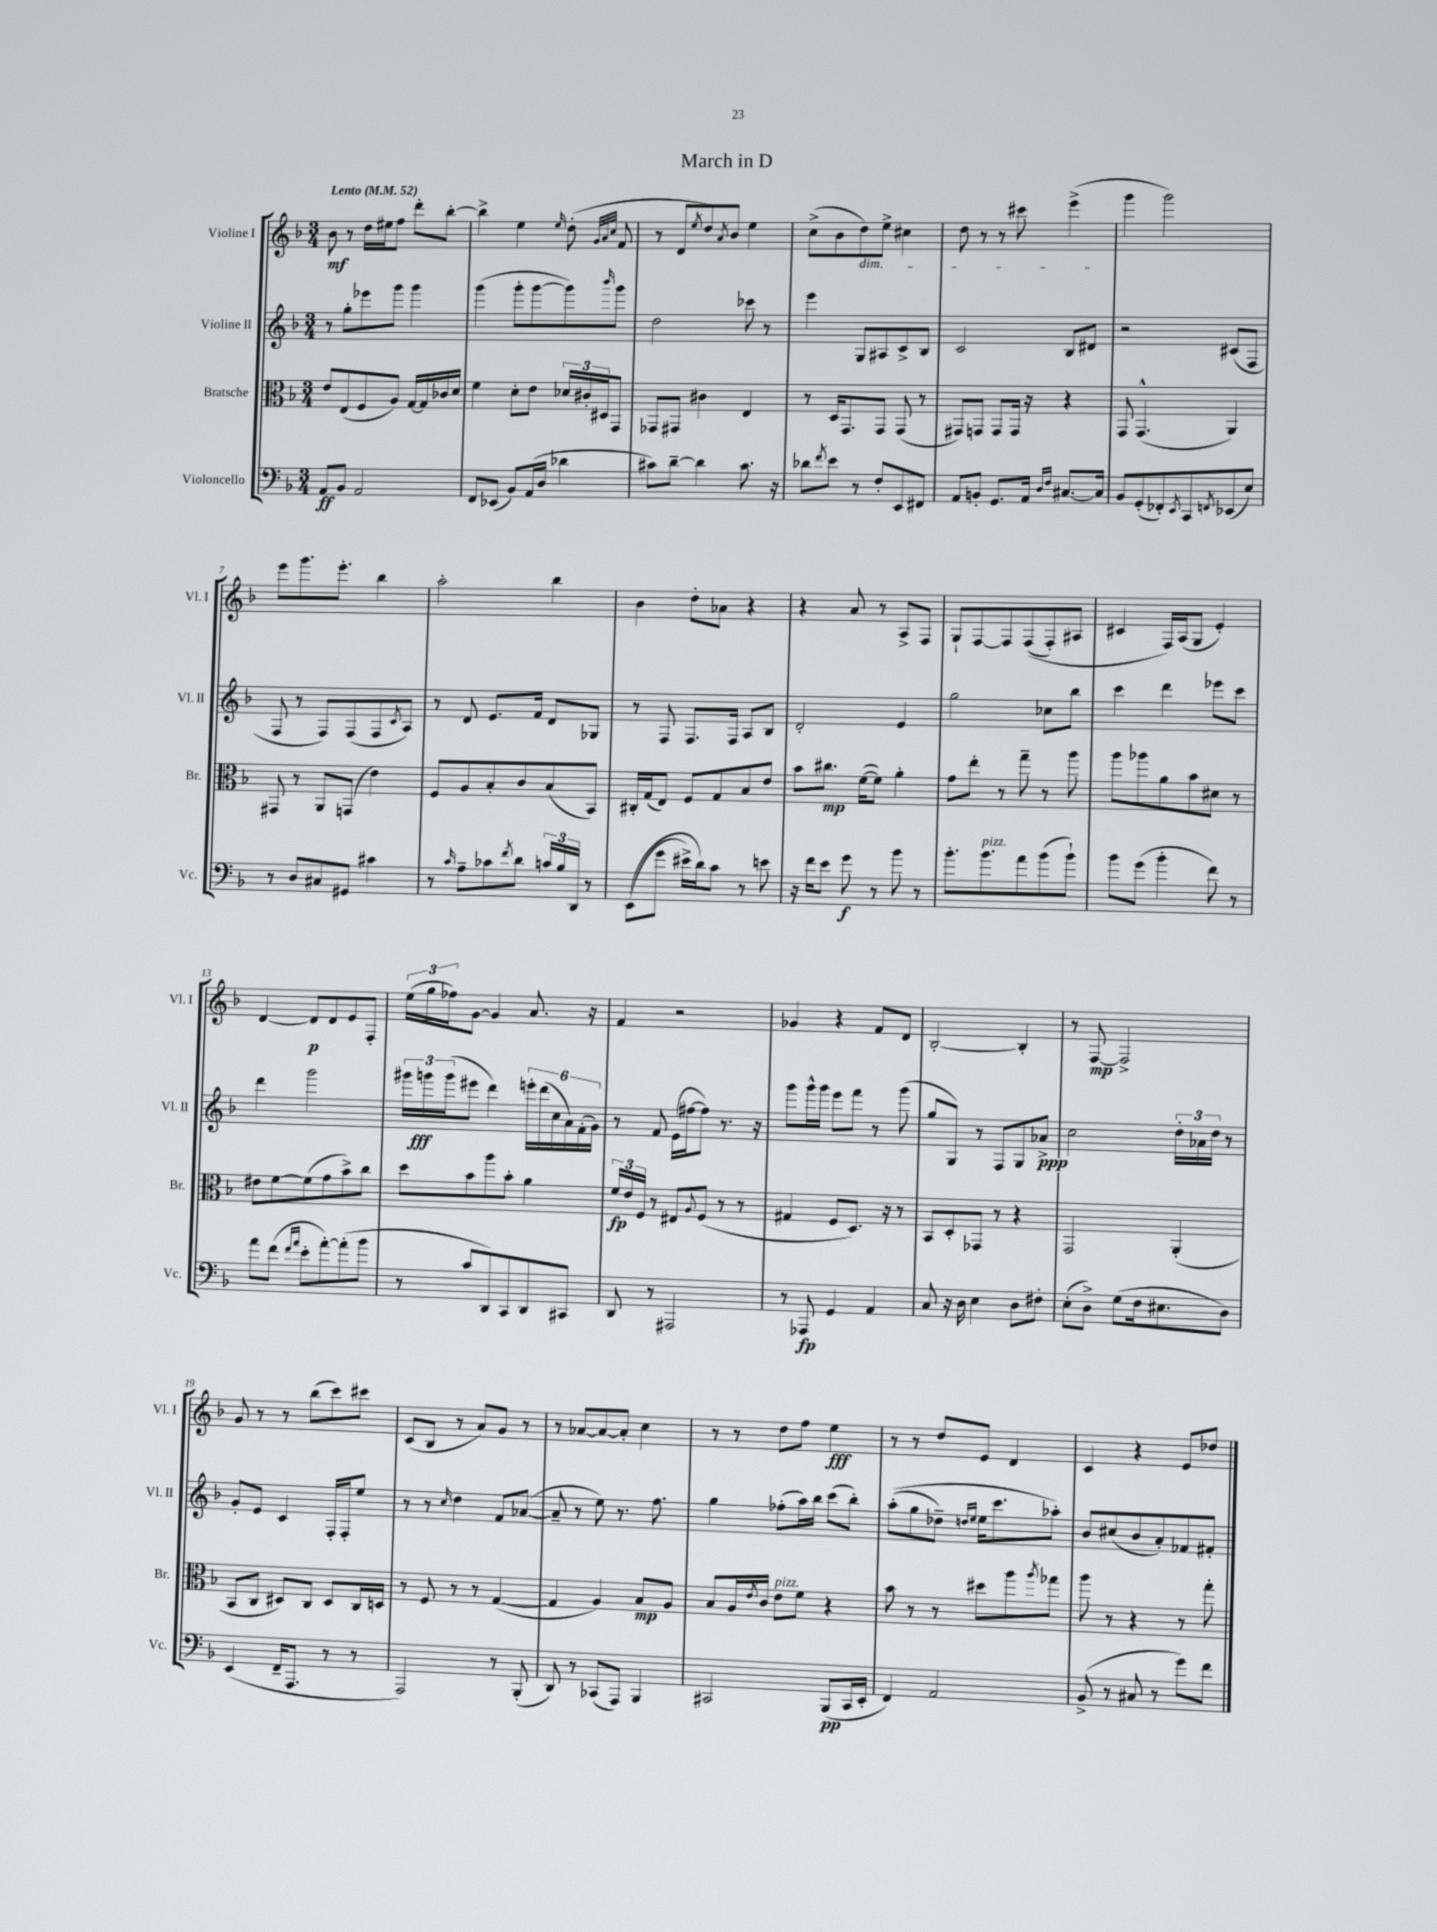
\header { title = "March in D" }
<<
\new StaffGroup <<
\new Staff = "s0" \with { instrumentName = "Violine I" shortInstrumentName = "Vl. I" } {
    \clef treble \key f \major \numericTimeSignature \time 3/4 \tempo "Lento" 4 = 52
    bes'8\mf r8 d''16 eis''16 f''8 d'''8-. bes''8~-. |
    bes''4-> e''4 \grace { e''16 } d''8-.( \grace { g'32 a'32 c''32 } f'8 |
    r8 d'8 \acciaccatura { e''8 } d''8) \acciaccatura { a'8 } bes'8 e''4 |
    c''8->( bes'8 d''8\dim) e''8-> cis''4 |
    d''8 r8 r8 cis'''8 e'''4->\!( |
    g'''4 g'''2) |
    e'''8 g'''8. e'''8.-. bes''4 |
    a''2-. bes''4 |
    bes'4 d''8-. aes'8 r4 |
    r4 a'8 r8 a8-> f8 |
    g8-! f8~ f8 f8(\( f8-.) ais8 |
    cis'4 f16\) a16( g8 e'4-.) |
    d'4~ d'8\p d'8 e'8 f8-. |
    \tuplet 3/2 { e''16( g''16 fes''16) } g'8~ g'4 a'8. r16 |
    f'4 r2 |
    ges'4 r4 f'8 d'8 |
    bes2~-. bes4-. |
    r8 f8~\mp f2-> |
    g'8 r8 r8 bes''8( c'''8) cis'''8 |
    c'8( bes8 r8 a'8) g'8 r8 |
    r8 aes'8~ aes'8~ aes'8-. c''4 |
    r8 r8 d''8 f''8 e''4\fff |
    r8 r8 d''8 e'8 d'4 |
    c'4 r4 e'8 des''8 \bar "|." |
}
\new Staff = "s1" \with { instrumentName = "Violine II" shortInstrumentName = "Vl. II" } {
    \clef treble \key f \major \numericTimeSignature \time 3/4
    r8 g''8-. ees'''8 g'''8 g'''4 |
    g'''4( g'''8-. g'''8~ g'''8) \grace { bes'''16 } g'''8 |
    d''2 ces'''8 r8 |
    e'''4 g8 ais8 c'8-> bes8 |
    c'2 bes8 dis'8 |
    r2 cis'8( f8 |
    f8 r8 f8) f8( f8 \acciaccatura { c'8 } a8) |
    r8 d'8 e'8. f'16 d'8 ges8 |
    r8 f8 f8. f16 a8 bes8 |
    d'2-. e'4 |
    g''2 ces''8 bes''8 |
    c'''4 d'''4 ees'''8 c'''8 |
    d'''4 g'''2 |
    \tuplet 3/2 { gis'''16 g'''16\fff g'''16( } eis'''8 d'''4) \tuplet 6/4 { e'''16-. d'''16( c''16 a'16) f'16-.( g'16) } |
    r8 f'8 e'16( fis''16~ fis''8) r8. r16 |
    g'''8 g'''16-^ g'''16 e'''8 f'''8 r8 g'''8( |
    g''8 g8) r8 f8 g8 aes'8->\ppp |
    c''2 \tuplet 3/2 { d''16-. aes'16 d''16 } r8 |
    g'8-. e'8 c'4 f16-. f16-. e''8 |
    r8 r8 \grace { c''16 } d''4 f'8 aes'8~( |
    aes'8-- r8 e''8) r8. f''8. |
    g''4 fes''8-.( a''16) bes''16 c'''8( bes''8-.) |
    a''8-.(\( g''8 des''8--) \grace { d''16 e''16 } e''16 c'''8. aes''8-.\) |
    bes'8 cis''8( bes'8 a'8-.) fes'8 fis'8-. \bar "|." |
}
\new Staff = "s2" \with { instrumentName = "Bratsche" shortInstrumentName = "Br." } {
    \clef alto \key f \major \numericTimeSignature \time 3/4
    e'8 e8( f8 a8) g16~ g16 ces'16 d'16 |
    f'4 d'8-. e'8 \tuplet 3/2 { des'16 cis'16-. dis16 } g,8 |
    ges,8 gis,8 cis'4 e4 |
    r8 d16 g,8. g,8 g,8( r8 |
    gis,8) g,8 g,8 g,16 r16 r4 |
    g,8 g,4.-^( a,4) |
    gis,8 r8 a,8 g,8( e'4) |
    f8 a8 bes8-. c'8 bes8( bes,8) |
    cis16-. g16( e8) f8 g8 bes8 e'8 |
    bes'8 cis''8.\mp f'16~( f'8) a'4-. |
    g'8 e''8-. r8 g''8-- r8 a''8 |
    a''8 aes''8 a'8 bes'8 dis'8 r8 |
    eis'8 f'8~ f'8( g'8 bes'8->) c''8 |
    d''8 bes'8 a''8 bes'8-. a'4 |
    \tuplet 3/2 { f'16\fp e'16 f16 } r8 eis8 \appoggiatura { a8 } f8( r8 r8 |
    gis4 f8 d8.) r16 r8 |
    bes,8 d8-. ges,8 r8 r4 |
    g,2 a,4-.( |
    bes,8 c8 dis8) c8 dis8 c16 d16 |
    r8 f8 r8 r8 g4~( |
    g4 a4) bes8\mp a8 |
    bes8 a16 \acciaccatura { e'8 } c'16 e'8^\markup { \italic "pizz." } f'8 r4 |
    bes'8 r8 r8 dis''8 a''8 \acciaccatura { a''8 } ges''8 |
    a''8 r8 r4 r8 g''8-. \bar "|." |
}
\new Staff = "s3" \with { instrumentName = "Violoncello" shortInstrumentName = "Vc." } {
    \clef bass \key f \major \numericTimeSignature \time 3/4
    a,8\ff bes,8 a,2 |
    f,8 ees,8( bes,8) a,16( d16 des'4 |
    cis'8) d'8~-- d'4 cis'8. r16 |
    des'8 \acciaccatura { f'8 } e'8 r8 f8-. e,8 fis,8 |
    a,8 b,8-. g,8. a,16 \grace { d16 f16 } cis8.~ cis16 |
    bes,8 g,8-.( fes,8-.) \acciaccatura { e,8 } c,8 \acciaccatura { f,8 } ees,8( e8) |
    r8 d8 cis8 gis,8 cis'4 |
    r8 \grace { c'16 } a8-- ces'8 \acciaccatura { f'8 } d'8 \tuplet 3/2 { c'16 bes16 d,16 } r8 |
    e,8(\( g'8 eis'16->) d'16\) c'8 r8 e'8 |
    r16 f'16 e'8 g'8\f r8 bes'8 r8 |
    bes'8.-. bes'8.^\markup { \italic "pizz." } a'8 bes'8( bes'8-!) |
    bes'8 g'8( bes'4-. f'8) r8 |
    a'8 f'8( \grace { f'16 a'16 } e'8-. a'8~-.) a'8-.( bes'8 |
    r8 c'8 d,8) c,8 d,8 cis,8 |
    d,8 r8 ais,,2 |
    r8 aes,,8\fp g,4 a,4 |
    c8 r16 d16 e4 d8 fis8-. |
    e8-.( d8->) g8( f16 eis8. d8) |
    e,4( f,16-- a,,8. r8 r8 |
    a,,2) r8 bes,,8-.( |
    d,8) r8 ces,8( a,,8) bes,,4 |
    cis,2 bes,,8\pp( cis,16 e,16-. |
    f,4) a,2 |
    bes,8->( r8 cis8 r8 g'8) f'8 \bar "|." |
}
>>
>>
